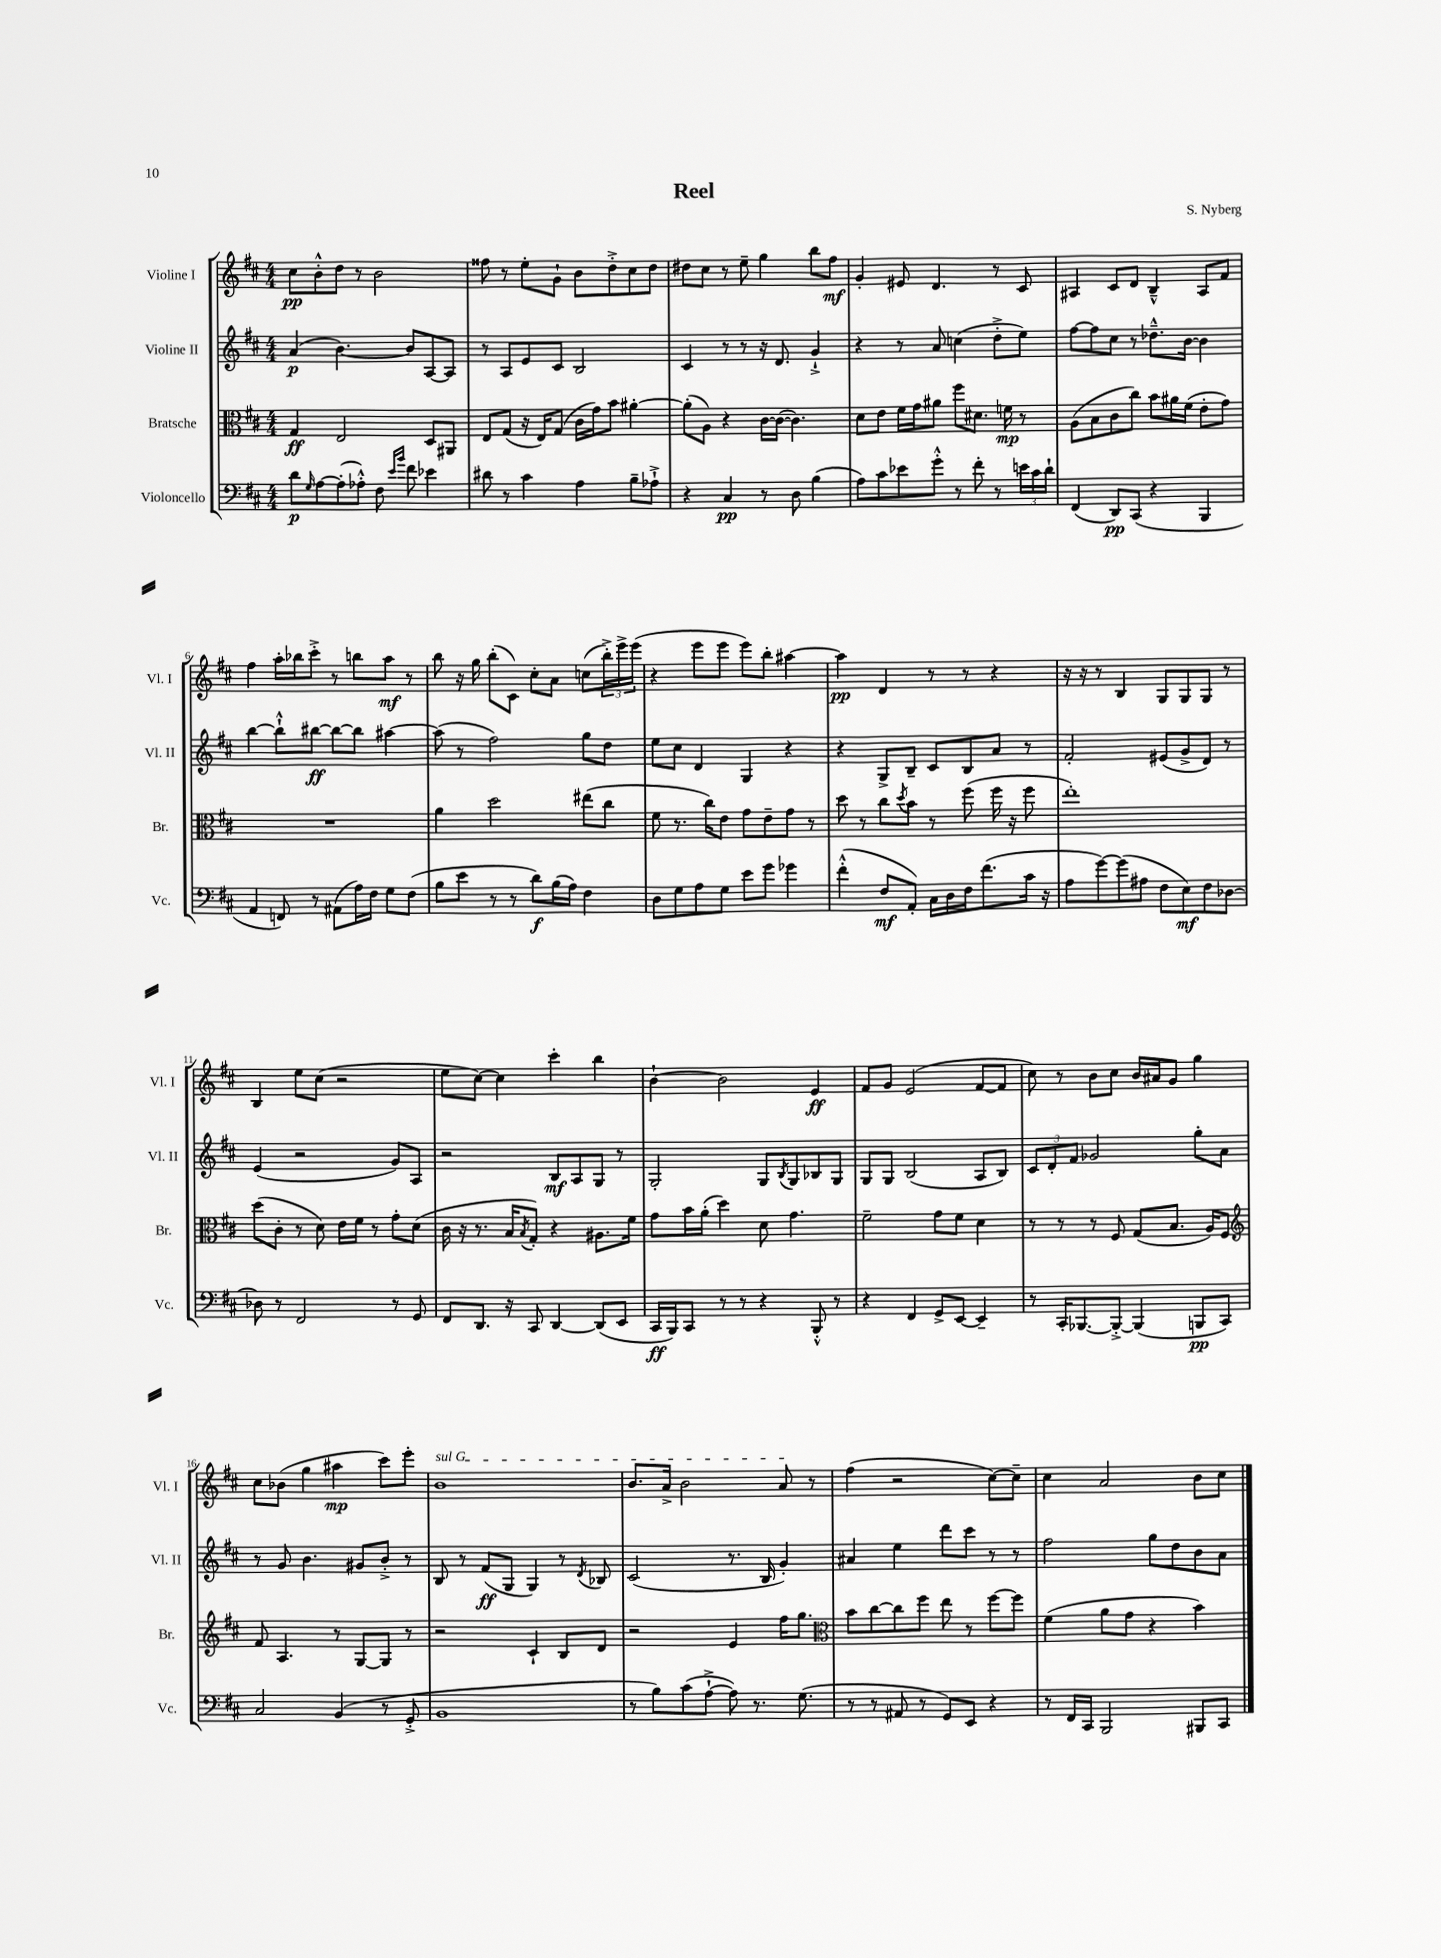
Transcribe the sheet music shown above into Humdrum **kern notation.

**kern	**kern	**kern	**kern
*staff4	*staff3	*staff2	*staff1
*clefF4	*clefC3	*clefG2	*clefG2
*k[f#c#]	*k[f#c#]	*k[f#c#]	*k[f#c#]
*M4/4	*M4/4	*M4/4	*M4/4
8d	4G	(4a	8cc#
16qqG	.	.	.
[8A	.	.	8b'^^
(8A']	2E	[4.b)	8dd
8A-'^^)	.	.	8r
8F#	.	.	2b
16qqe	.	.	.
16qqb	.	.	.
8f#	.	8b]	.
4e-	8D	[8A	.
.	8AA#	8A]	.
=	=	=	=
8d#	8E	8r	8ff##
8r	(8G	8A	8r
4c#	16r	8e	8ee'
.	16E)	.	.
.	(8G	8c#	8g`
4A	16c#	2B	8b
.	16g)	.	.
.	8b	.	8dd'^
8B~	[4a#'	.	8cc#
8A-`^	.	.	8dd
=	=	=	=
4r	(8a#']	4c#	8dd#
.	8A)	.	8cc#
4C#	4r	8r	8r
.	.	8r	8ee~
8r	[16c#	16r	4gg
.	(16c#_	8.d	.
8D	4.c#])	.	.
(4B	.	4g`^	8bb
.	.	.	8ff#
=	=	=	=
8A)	8d	4r	4g'
8c#	8e	.	.
8e-	16f#	8r	8e#
.	16g	.	.
8g'^^	8a#	8a	4.d
8r	8ff#	(4cc	.
8f#'	8.d#	.	.
8r	.	8dd'^	8r
.	16f	.	.
24e	8r	8ee)	8c#
24c#	.	.	.
24d`	.	.	.
=	=	=	=
(4FF#	(8A	[8ff#	4A#
.	8B	8ff#]	.
8DD)	8c#	8cc#	8c#
(8CC#	8cc#)	8r	8d
4r	8b	8.dd-~^^	4B~^^
.	16a#	.	.
.	(16f#	[16b	.
4BBB	8e'	4b]	8A#
.	8g)	.	8f#
=	=	=	=
4AA	1r	[4bb	4ff#
8FF)	.	8bb`^^]	16aa'
.	.	.	16bb-
8r	.	[8bb#	8ccc#'^
(8AA#	.	8bb#_	8r
16A)	.	8bb#]	8bb
16F#	.	.	.
8G	.	[4aa#	8aa
(8F#	.	.	8r
=	=	=	=
8B	4a	(8aa#]	8bb
8e	.	8r	16r
.	.	.	16gg
8r	2dd	2ff#)	(8bb'
8r	.	.	8c#)
8d)	.	.	8cc#'
(16B	.	.	8a
16A)	.	.	.
4F#	(8ee#	8gg	(8cc
.	8cc#	8dd	24bb'^)
.	.	.	24eee^
.	.	.	(24eee
=	=	=	=
8D	8f#	8ee	4r
8G	8.r	8cc#	.
8A	.	4d	8eee
.	16cc#)	.	.
8G	8e	.	8eee
8e	8g	4G	8eee)
8g	8e~	.	8bb'
4g-	8g	4r	[4aa#
.	8r	.	.
=	=	=	=
(4f#'^^	8dd	4r	4aa#]
.	8r	.	.
8F#	8cc#	8G^	4d
.	8qdd	.	.
8AA')	8b	8B~	.
16C#	8r	8c#	8r
16D	.	.	.
16F#	(8ff#	8B	8r
(8.f#	.	.	.
.	16ff#	8a	4r
.	16r	.	.
16c#	8ff#	8r	.
16r	.	.	.
=	=	=	=
8A	1ee')	2f#'	16r
.	.	.	16r
[8g)	.	.	8r
(8g]	.	.	4B
8A#	.	.	.
8F#	.	(8e#	8G
8E)	.	8g^	8G
8F#	.	8d)	8G
[8D-	.	8r	8r
=	=	=	=
8D-]	(8dd	(4e	4B
8r	8c#'	.	.
2FF#	8r	2r	8ee
.	8d)	.	(8cc#
.	16e	.	2r
.	16f#	.	.
.	8r	.	.
8r	8g'	8g)	.
8GG	(8d	8A	.
=	=	=	=
8FF#	16c#	2r	8ee
.	16r	.	.
8.DD	8.r	.	[8cc#)
.	.	.	4cc#]
16r	16B	.	.
.	8qB	.	.
8CC#	8G')	.	.
[4DD	4r	8B	4ccc#'
.	.	8A	.
(8DD]	8.A#	8G	4bb
8EE	.	8r	.
.	16f#	.	.
=	=	=	=
16CC#	8g	2G'	[4b`
16BBB)	.	.	.
8CC#	16b	.	.
.	(16a'	.	.
8r	4dd)	.	2b]
8r	.	.	.
4r	8d	8G	.
.	.	8qB	.
.	4.g	8G	.
8BBB'^^	.	8B-	4e
8r	.	8G	.
=	=	=	=
4r	2f#~	8G	8f#
.	.	8G	8g
4FF#	.	(2B	(2e
8GG^	8g	.	.
[8EE	8f#	.	.
4EE~]	4d	8A	[8f#
.	.	8B)	8f#]
=	=	=	=
8r	8r	12c#	8cc#)
.	.	12d'	.
16CC#'	8r	.	8r
.	.	12f#	.
[8.BBB-	.	.	.
.	8r	2g-	8b
8BBB-'^_	8F#	.	8cc#
(4BBB-]	(8G	.	16b
.	.	.	16a#
.	8.B	.	8g
8BBB	.	8gg'	4gg
.	16A)	.	.
8CC#)	8F#	8a	.
=	=	=	=
*	*clefG2	*	*
2C#	8f#	8r	8cc#
.	4.A	8g	(8b-
.	.	4.b	4gg
(4BB	8r	.	4aa#
.	[8G	8g#	.
8r	8G]	8b'^	8ccc#)
8GG'^	8r	8r	8eee'
=	=	=	=
1BB	2r	8B	1b
.	.	8r	.
.	.	(8f#	.
.	.	8G	.
.	4c#`	4G)	.
.	8B	8r	.
.	.	8qd	.
.	8d	8B-	.
=	=	=	=
8r	2r	(2c#	8.b
8B)	.	.	.
.	.	.	16a^
(8c#	.	.	2b
[8A`^	.	.	.
8A])	4e	8.r	.
8.r	.	.	.
.	.	16B	.
.	16ff#	4g')	8a
(8.G	8.gg	.	.
.	.	.	8r
=	=	=	=
*	*clefC3	*	*
8r	8b	4a#	(4ff#
8r	[8cc#	.	.
8AA#	8cc#]	4ee	2r
8r	8ff#	.	.
8GG)	8ee	8ddd	.
8EE	8r	8ccc#	.
4r	[8ff#	8r	[8cc#)
.	8ff#]	8r	8cc#~]
=	=	=	=
8r	(4f#	2ff#	4cc#
16FF#	.	.	.
16CC#	.	.	.
2BBB	8a	.	2a
.	8g	.	.
.	4r	8gg	.
.	.	8dd	.
8BBB#	4b)	8b	8b
8CC#	.	8a	8cc#
==	==	==	==
*-	*-	*-	*-
